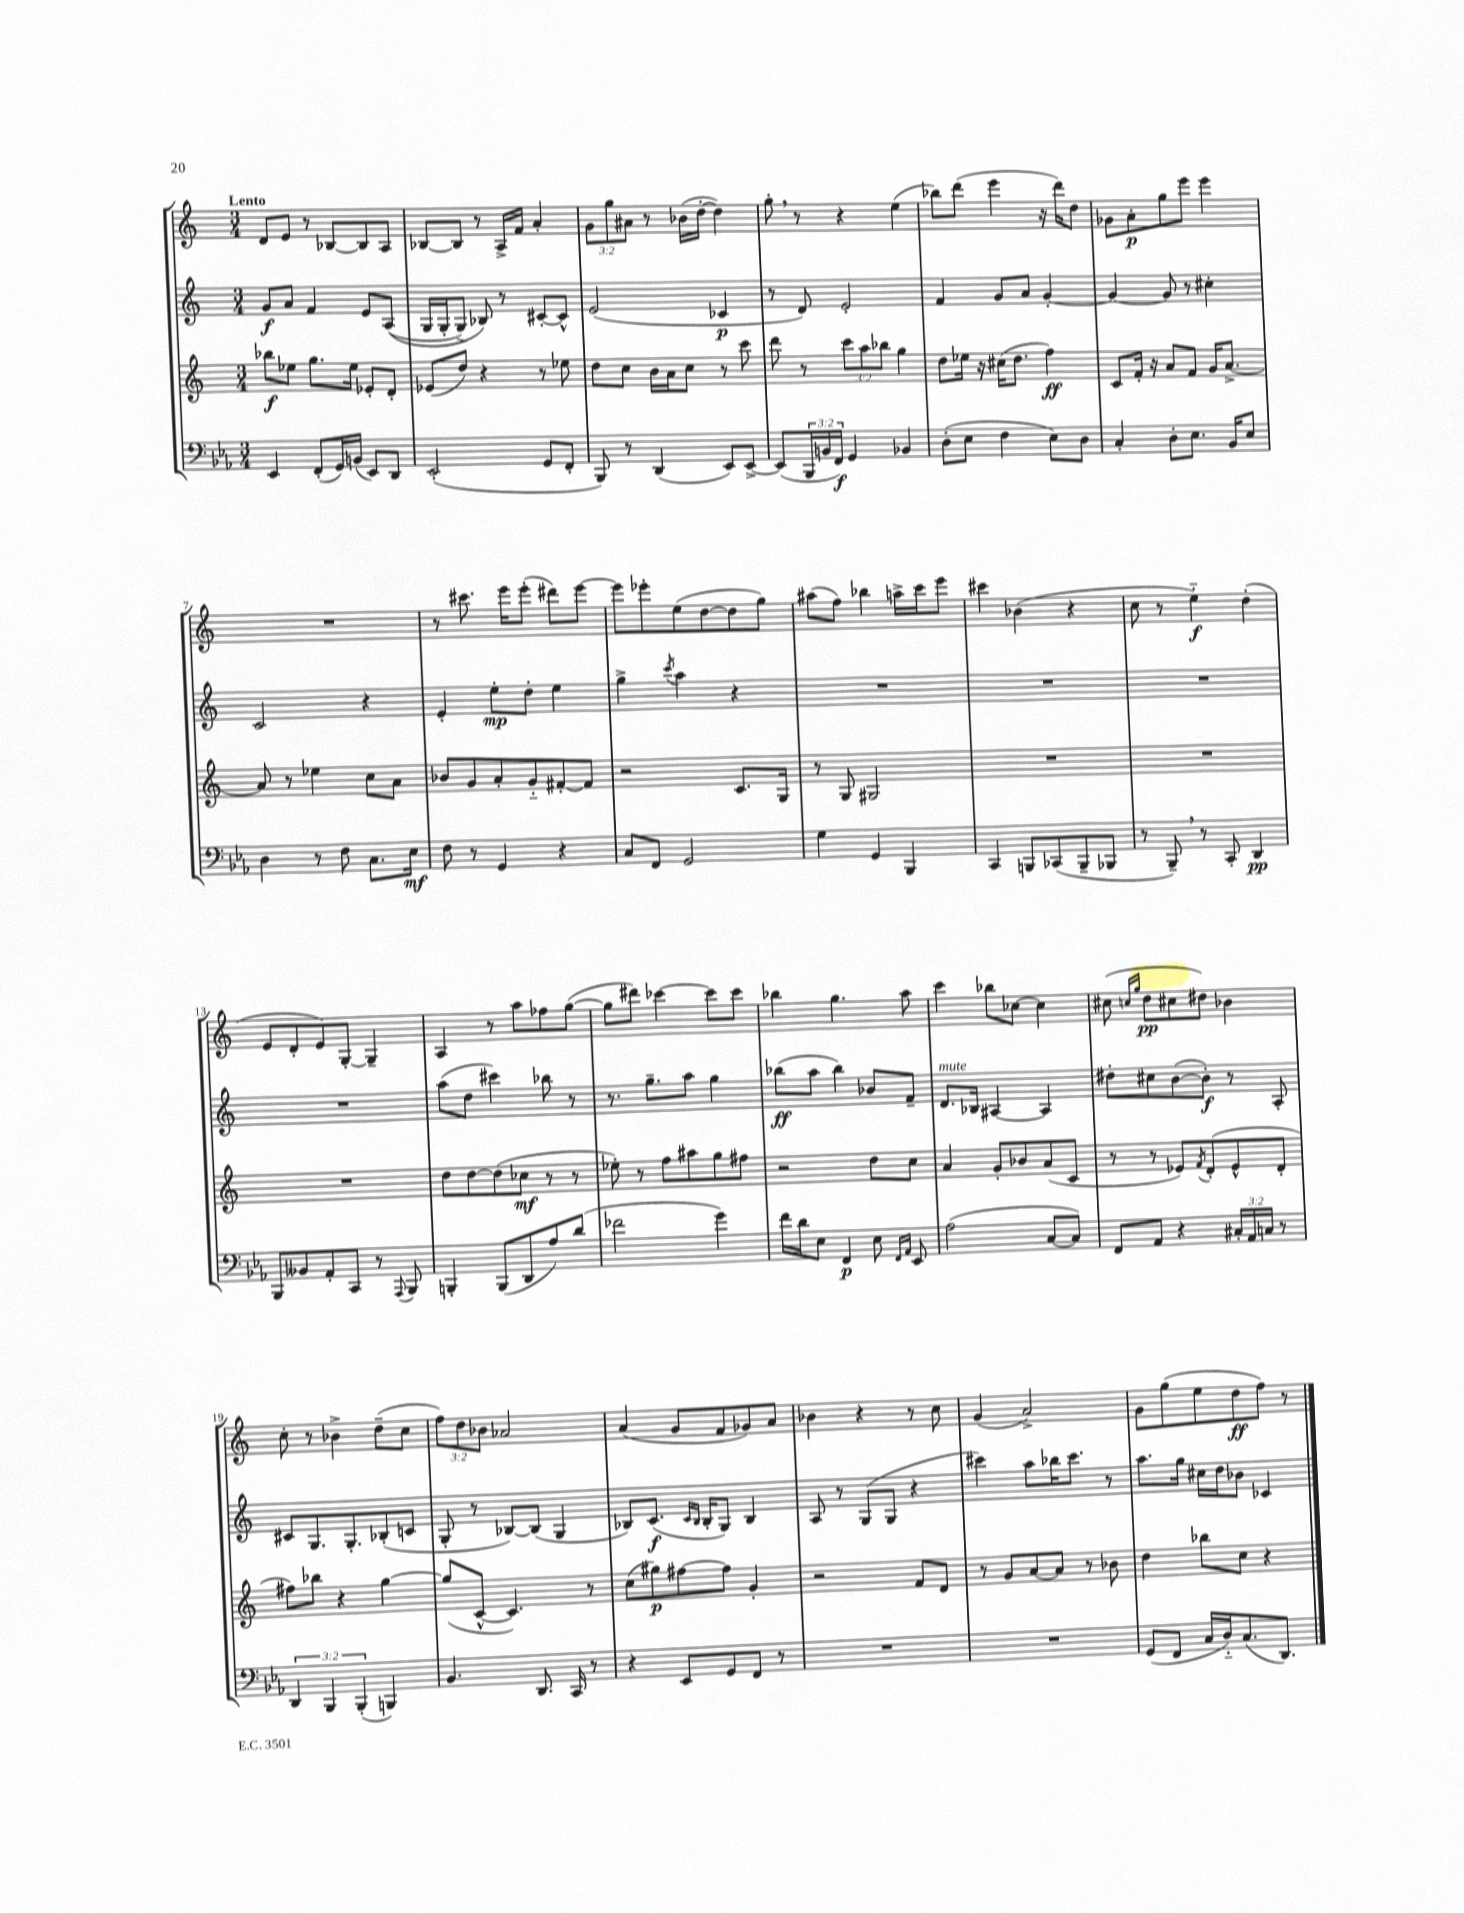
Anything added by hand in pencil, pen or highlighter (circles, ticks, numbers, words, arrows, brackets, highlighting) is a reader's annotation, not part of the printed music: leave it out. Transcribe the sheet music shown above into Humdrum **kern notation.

**kern	**kern	**kern	**kern
*staff4	*staff3	*staff2	*staff1
*clefF4	*clefG2	*clefG2	*clefG2
*k[b-e-a-]	*k[]	*k[]	*k[]
*M3/4	*M3/4	*M3/4	*M3/4
4EE-/	8bb-\L	8g/L	8d/L
.	8ee-\J	8a/J	8e/J
(8FF'/L	8.gg\L	4f/	8r
16GG/L)	.	.	[8B-/L
(16BB/JJ	16ee-\Jk	.	.
8EE-/L)	8e-'/L	8e/L	8B-/]
8DD/J	8d'/J	&((8A/J	8A/J
=	=	=	=
(2EE-'/	(8e-/L	16G/LL	[8B-/L
.	.	16G'/J	.
.	8dd/J)	8G^/J)	8B-/]J
.	4r	8B-/&)	8r
.	.	8r	16A^/LL
.	.	.	16f/JJ
8GG/L	8r	[8c#'/L	4a'/
8FF'/J	8ee-\	8c#^^/]J	.
=	=	=	=
8BBB-/)	8dd\L	(2e/	12g\L
.	.	.	12gg\
8r	8cc\J	.	.
.	.	.	12a#\J
(4DD/	16b\LL	.	8r
.	16a\J	.	.
.	8cc\J	.	(16b-\LL
.	.	.	[16dd'\JJ
8EE-/L)	8r	4c-/	4dd\])
[8EE-^/J	8ccc\	.	.
=	=	=	=
(8EE-/]L	8ddd\	8r	8gg'\
24BBB-/L	8r	8d/)	8r
24BB/	.	.	.
24FF/JJ)	.	.	.
4GG/	12ccc\L	2e'/	4r
.	12aa\	.	.
.	12bb-\J	.	.
4BB-/	4gg\	.	(4ee\
=	=	=	=
(8D'\L	8dd\L	4f/	8bb-\L)
8E-\J	16ee-\Jk	.	(8ddd\J
.	16r	.	.
4F\	(16cc#\LK	8g/L	4eee\
.	8.dd\J	.	.
.	.	8a/J	.
8E-\L)	4ff\)	[4g'/	16r
.	.	.	16ddd\LK)
8D\J	.	.	8dd\J
=	=	=	=
4C'/	8c/L	4g/_	8g-\L
.	16f'/Jk	.	8a'\
.	16r	.	.
8D'\L	8a/L	8g/]	8gg\
8.E-\J	8f/J	8r	8eee\J
.	16g/LK	4cc#'\	4eee\
16BB-/LK	[8.a^/J	.	.
8E-/J	.	.	.
=	=	=	=
4D\	8a/]	2c/	2.r
.	8r	.	.
8r	4ee-\	.	.
8F\	.	.	.
8.C\L	8cc\L	4r	.
.	8a\J	.	.
16E-\Jk	.	.	.
=	=	=	=
8F\	8b-/L	4e'/	8r
8r	8g/	.	8.ccc#\
4GG/	8a'/	8ee'\L	.
.	.	.	16eee\LK
.	8g'~/	8dd'\J	(8eee'\J
4r	[8f#'/	4ee\	8ddd#\L)
.	8f#/]J	.	[8eee\J
=	=	=	=
8C/L	2r	4gg^\	8eee\]L
8FF/J	.	.	8eee-'\
.	.	8qccc/	.
2GG/	.	4aa\	(8ee\
.	.	.	[8dd\
.	8.c/L	4r	8dd\]
.	.	.	8gg\J)
.	16G/Jk	.	.
=	=	=	=
4G\	8r	2.r	(8aa#\L
.	8G/	.	8ff\J)
4GG/	2G#/	.	4bb-\
4BBB-/	.	.	16aa^\LL
.	.	.	16ccc\J
.	.	.	8eee\J
=	=	=	=
4CC/	2.r	2.r	4ccc#\
8BBB/L	.	.	(4b-\
(8CC-/	.	.	.
8BBB~/	.	.	4r
8BBB-/J	.	.	.
=	=	=	=
8r	2.r	2.r	8cc\
8BBB-~/)	.	.	8r
8r	.	.	4ee'~\)
8CC'/	.	.	.
4DD/	.	.	(4dd'\
=	=	=	=
8BBB-/L	2.r	2.r	8e/L
8BB--/	.	.	8d'/
8AA-'/	.	.	8e/)
8CC/J	.	.	[8G'/J
8r	.	.	4G~/]
8qqAAA-/	.	.	.
8BBB-/	.	.	.
=	=	=	=
4BBB'/	8dd\L	(8aa\L	4A/
.	[8dd\	8dd\J	.
(8BBB/L	(8dd\]	4ccc#\)	8r
8DD/	8cc-\J	.	8aa\L
8A-/)	8r	8bb-\	8ff-\
(8d/J	8r	8r	([8gg\J
=	=	=	=
2f-\	8ee-'\)	8.r	8gg\]L
.	8r	.	8ddd#\J)
.	.	8.gg~\L	.
.	8ff\L	.	[4ccc-\
.	8aa#\	8aa\J	.
4g\)	8gg\	4gg\	8ccc-\]L
.	8ff#\J	.	8ccc-\J
=	=	=	=
16f\LL	2r	(8bb-\L	4bb-\
16d\J	.	.	.
8E-\J	.	8aa\J	.
4FF/	.	4bb-\)	4.gg\
8E-\	8dd\L	8b-/L	.
16qqFF/LL	.	.	.
16qqAA-/JJ	.	.	.
8EE-/	8cc\J	8f~/J	8aa\
=	=	=	=
(2A-\	4a/	8.d/L	4ccc\
.	.	16B-/Jk	.
.	8g'/L	[4A#/	8bb-\L
.	8b-/	.	[8cc-\J
[8C/L	(8a/	4A#/]	4cc-\]
8C/]J)	8c/J	.	.
=	=	=	=
8FF/L	8r	8dd#'\L	(8cc#\
.	.	.	16qqcc/LL
.	.	.	16qqgg/JJ
8AA-/J	8r	8cc#\	8dd\L
4r	8e-/L)	([8b\	8cc#\
.	8qf/	.	.
.	(8d'/	8b'\]J)	8dd#\J)
24C#'/LL	8e-^^/	8r	4b-\
24AA-/	.	.	.
24C/JJ	.	.	.
8r	8d'/J	8A'/	.
=	=	=	=
6DD/	8ff#\L)	8c#/L	8cc'\
.	8bb-\J	8.G/	8r
6BBB-/	.	.	.
.	4r	.	4b-^\
.	.	8.G'/	.
(6BBB-'/	.	.	.
4BBB/)	[4gg\	(8B-'/	(8dd~\L
.	.	8c/J	8cc\J
=	=	=	=
4.BB-/	(8gg/]L	8G'/	12ff\L)
.	.	.	12dd\
.	[8c^^/J	8r	.
.	.	.	12b-\J
.	4.c/])	[8B-/L)	2a-/
8.DD/	.	(8B-/]J	.
.	.	4G/	.
16CC/	.	.	.
8r	8r	.	.
=	=	=	=
4r	(8cc\L	8B-/L)	(4a/
.	8gg#\)	(8.c/J	.
8EE-/L	[8ff#\	.	8g/L
.	.	16qqc/LL	.
.	.	16qqB-/JJ	.
.	.	16B-'/LK	.
8GG/	8ff#\]J	8G/J)	8f/
8FF/J	4g'/	4B-/	8g-/)
8r	.	.	8a/J
=	=	=	=
2.r	2r	8A/	4b-\
.	.	8r	.
.	.	(8G/L	4r
.	.	8G/J	.
.	8f/L	4r	8r
.	8d/J	.	8cc\
=	=	=	=
2.r	8r	4ccc#\)	(4g/
.	8g/L	.	.
.	[8a/	8aa\L	2a^/)
.	8a/]J	16bb-\K	.
.	.	8.ccc#\J	.
.	8r	.	.
.	8b-\	8r	.
=	=	=	=
(8GG/L	4dd\	8.aa\L	8g\L
8FF/J	.	.	(8gg\
.	.	16gg\Jk	.
16C/LL	8bb-\L	16cc#\LL	8ee\
16D'~/J)	.	16dd\J	.
(8.C/	8cc\J	8b-\J	8dd\
.	4r	4c-/	8ff\J)
8.DD/J)	.	.	.
.	.	.	8r
==	==	==	==
*-	*-	*-	*-
